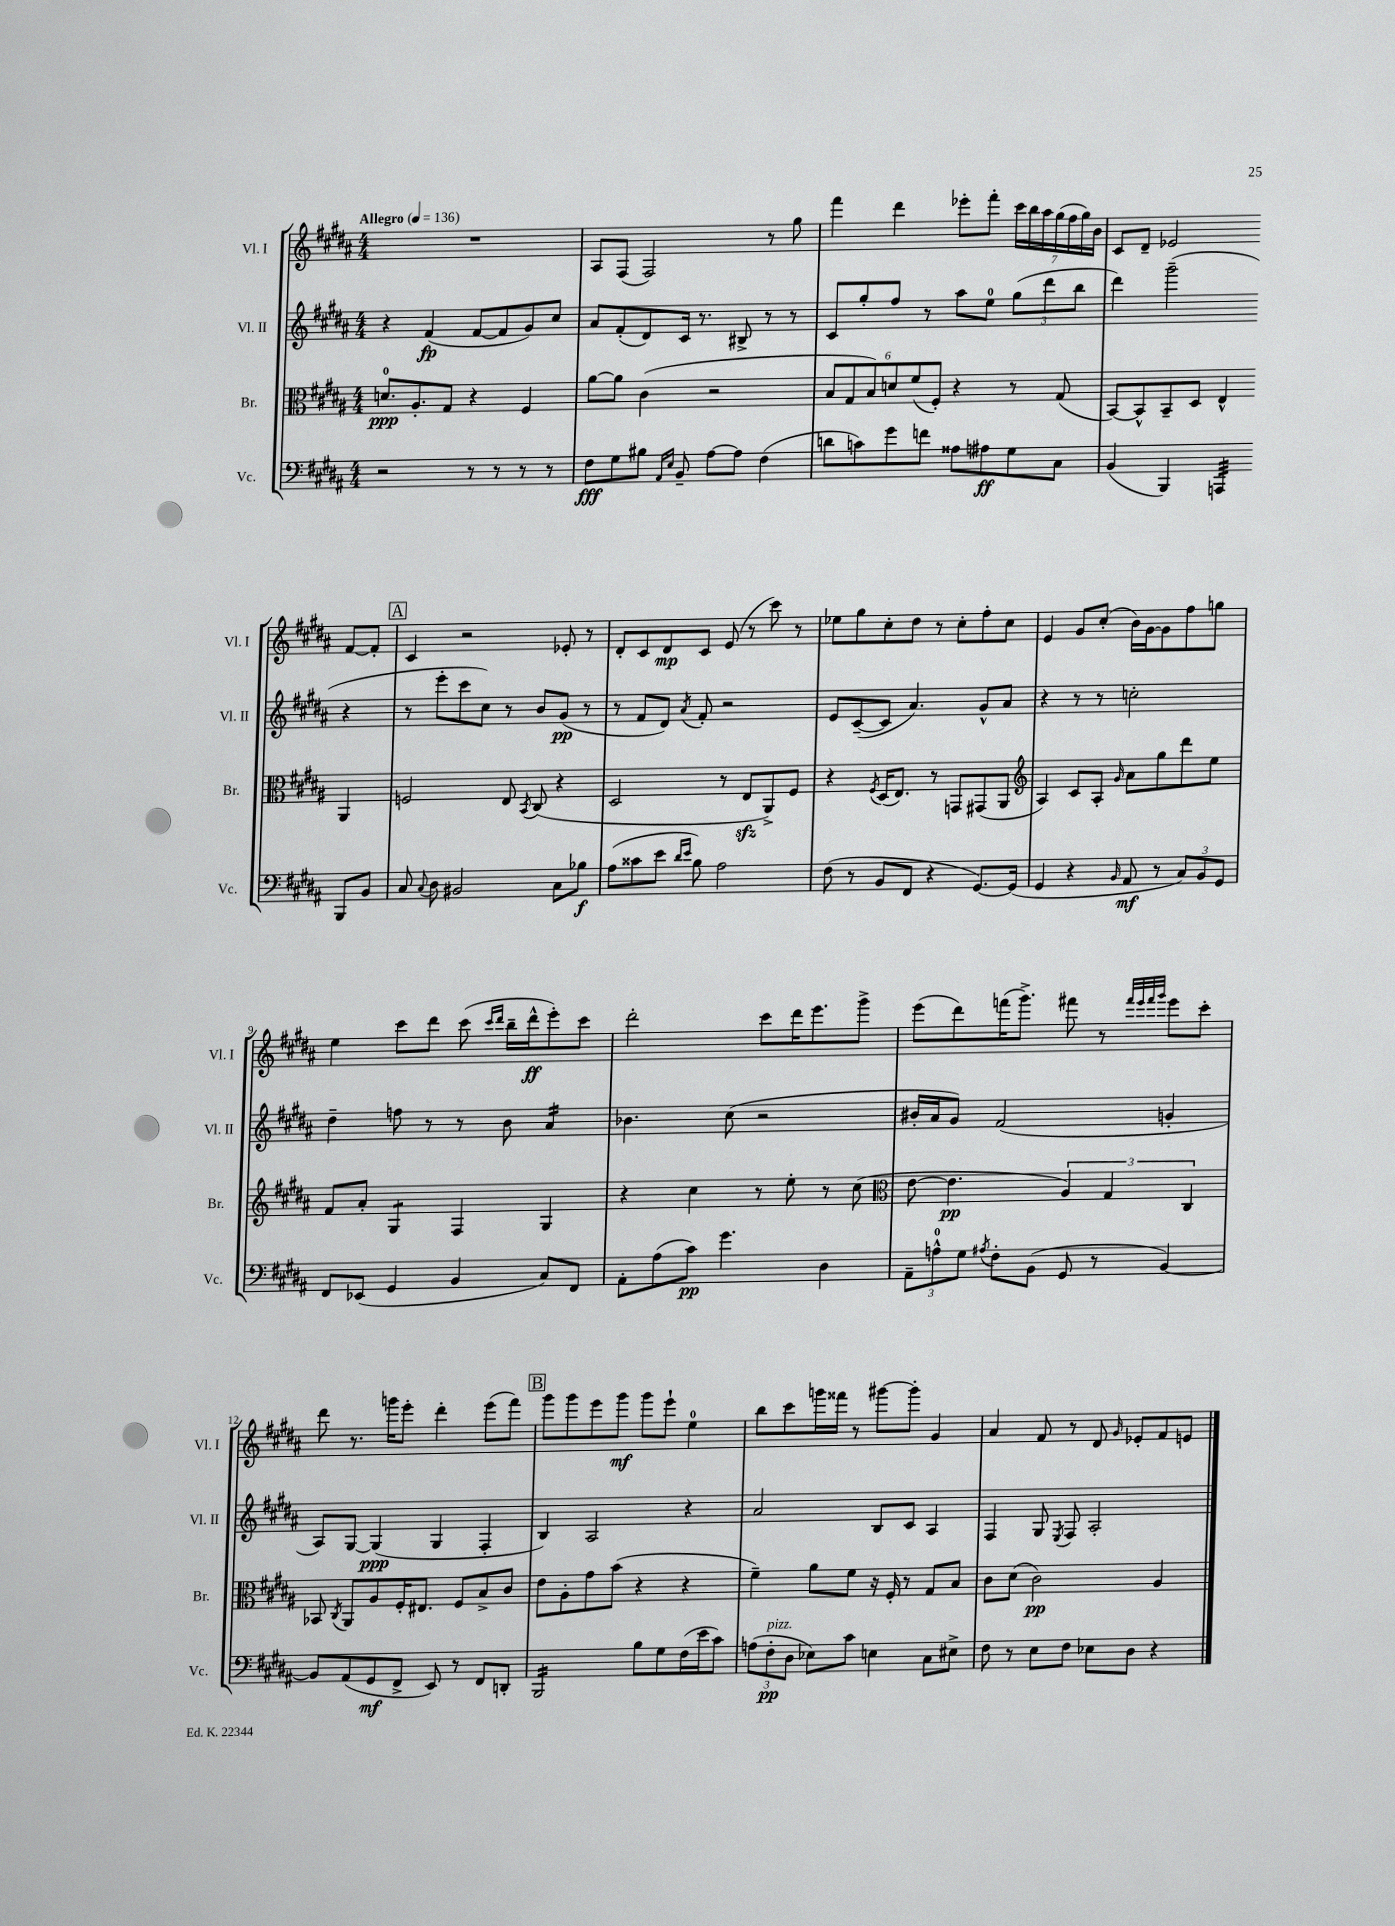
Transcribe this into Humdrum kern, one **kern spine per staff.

**kern	**kern	**kern	**kern
*staff4	*staff3	*staff2	*staff1
*clefF4	*clefC3	*clefG2	*clefG2
*k[f#c#g#d#a#]	*k[f#c#g#d#a#]	*k[f#c#g#d#a#]	*k[f#c#g#d#a#]
*M4/4	*M4/4	*M4/4	*M4/4
*MM136	*MM136	*MM136	*MM136
2r	8.d	4r	1r
.	8.A#'	.	.
.	.	(4f#	.
.	8G#	.	.
8r	4r	[8f#	.
8r	.	8f#]	.
8r	4F#	8g#)	.
8r	.	8cc#	.
=	=	=	=
8F#	[8a#	8a#	8A#
8G#	8a#]	(8f#'	(8F#
8B#	(4c#	8d#)	2F#)
16qqAA#	.	.	.
16qqE	.	.	.
8BB~	.	16c#	.
.	.	8.r	.
[8A#	2r	.	.
8A#]	.	8B#^	.
(4F#	.	8r	8r
.	.	8r	8gg#
=	=	=	=
8d	12B	8c#	4fff#
.	12G#	.	.
8c)	.	8gg#'	.
.	12B)	.	.
8g#	12d	8ff#	4ddd#
.	(12f#	.	.
8f	.	8r	.
.	12F#')	.	.
8A##	4r	8aa#	8eee-'
8A#	.	8ee	8fff#'
8G#	8r	(12gg#	28ccc#
.	.	.	28bb
.	.	.	28aa#
.	.	12ddd#	.
.	.	.	(28gg#
8C#	(8G#	.	.
.	.	.	28ff#
.	.	12bb	.
.	.	.	28gg#)
.	.	.	28b
=	=	=	=
(4BB	[8BB)	4ddd#)	8c#
.	8BB^^]	.	8d#~
4BBB)	8BB~	(2ggg#~	2e-
.	8D#	.	.
4AAA	4E^^	.	.
8BBB	4AA#	4r	[8f#
8BB	.	.	8f#']
=	=	=	=
8C#	2F	8r	4c#
8qqC#	.	.	.
8D#	.	8eee'	.
2BB#	.	8ccc#	2r
.	.	8cc#)	.
.	8E	8r	.
.	8qBB	.	.
.	(8C#	8b	.
8C#	4r	(8g#	8e-'
8B-	.	8r	8r
=	=	=	=
(8A#	2D#	8r	8d#'
8c##	.	8f#	8c#
8e	.	8d#)	8d#
16qqd#	.	.	.
16qqe	.	8qa#	.
8B)	.	8f#'	8c#
2A#	8r	2r	(8e
.	8E	.	8r
.	8AA#^)	.	8ccc#)
.	8F#	.	8r
=	=	=	=
(8F#	4r	8e	8ee-
8r	.	([8c#~	8gg#
.	8qF#	.	.
8BB	(16D#	8c#]	8cc#'
.	8.E)	.	.
8FF#	.	4.a#)	8dd#
4r	8r	.	8r
.	8GG	.	8cc#'
[8.GG#)	(8GG#	8g#^^	8ff#'
.	8AA#	8a#	8cc#
(16GG#]	.	.	.
=	=	=	=
*	*clefG2	*	*
4GG#	4A#)	4r	4e
4r	8c#	8r	8g#
.	8A#'	8r	(8cc#'
16qqBB	16qqg#	.	.
8AA#	8a#	2cc'	16b)
.	.	.	[16g#
8r	8gg#	.	8g#]
12C#)	8ddd#	.	8ff#
12BB	.	.	.
.	8ee	.	8gg
12GG#	.	.	.
=	=	=	=
8FF#	8f#	4dd#~	4ee
(8EE-	8a#'	.	.
4GG#	4G#	8ff	8ccc#
.	.	8r	8ddd#
4BB	4F#	8r	(8ccc#
.	.	.	16qqccc#
.	.	.	16qqddd#
.	.	8b	16bb~
.	.	.	16ddd#^^
8C#)	4G#	4a#	8eee')
8FF#	.	.	8ccc#
=	=	=	=
8AA#'	4r	4.b-	2ddd#'
(8A#	.	.	.
8c#)	4cc#	.	.
4.g#	.	(8cc#	.
.	8r	2r	8ccc#
.	8ee'	.	16ddd#
.	.	.	8.eee
4D#	8r	.	.
.	(8cc#	.	8ggg#^
=	=	=	=
*	*clefC3	*	*
12AA#~	[8e	16b#'	(8eee
.	.	16a#	.
12A^^	.	.	.
.	4.e]	8g#)	8ddd#)
12G#	.	.	.
8qA#	.	.	.
8F#'	.	(2f#	(16fff
.	.	.	8.ggg#^)
(8BB	.	.	.
8GG#	6A#)	.	8fff#
8r	.	.	8r
.	6G#	.	.
.	.	.	32qqfff#
.	.	.	32qqeee
.	.	.	32qqfff#
.	.	.	32qqggg#
[4BB)	.	4g'	8eee
.	6C#	.	.
.	.	.	8ccc#'
=	=	=	=
8BB]	8BB-	8A#)	8ddd#
.	8qC#	.	.
(8AA#	8AA#	[8G#	8.r
8GG#	8A#	(4G#]	.
.	.	.	16ggg
8FF#^	16F#'	.	8eee'
.	8.E#	.	.
8EE)	.	4G#	4ddd#'
8r	8F#	.	.
8FF#	8B^	4F#'	(8eee
8DD'	8c#	.	8fff#)
=	=	=	=
2BBB	8e	4B)	8ggg#
.	8A#'	.	8ggg#
.	8g#	2A#	8eee
.	(8b	.	8ggg#
8B	4r	.	8ggg#
8G#	.	.	8eee`
(16F#	4r	4r	4ee
16e	.	.	.
8c#)	.	.	.
=	=	=	=
(12A	4f#~)	2a#	8bb
12F#'	.	.	.
.	.	.	8ccc#
12D#	.	.	.
8E-)	8a#	.	16ggg
.	.	.	16fff##
8c#	8f#	.	8r
4E	16r	8B	[8ggg#
.	16F#'	.	.
.	8r	8c#	8ggg#']
8C#	8G#	4A#	4g#
8E#^	8B	.	.
=	=	=	=
8F#	8c#	4F#	4a#
8r	(8d#	.	.
8E	2c#)	8G#	8f#
.	.	8qE	.
8F#	.	8F#	8r
8E-	.	2A#'	8d#
.	.	.	16qqg#
8D#	.	.	8e-'
4r	4A#	.	8f#
.	.	.	8e
==	==	==	==
*-	*-	*-	*-
